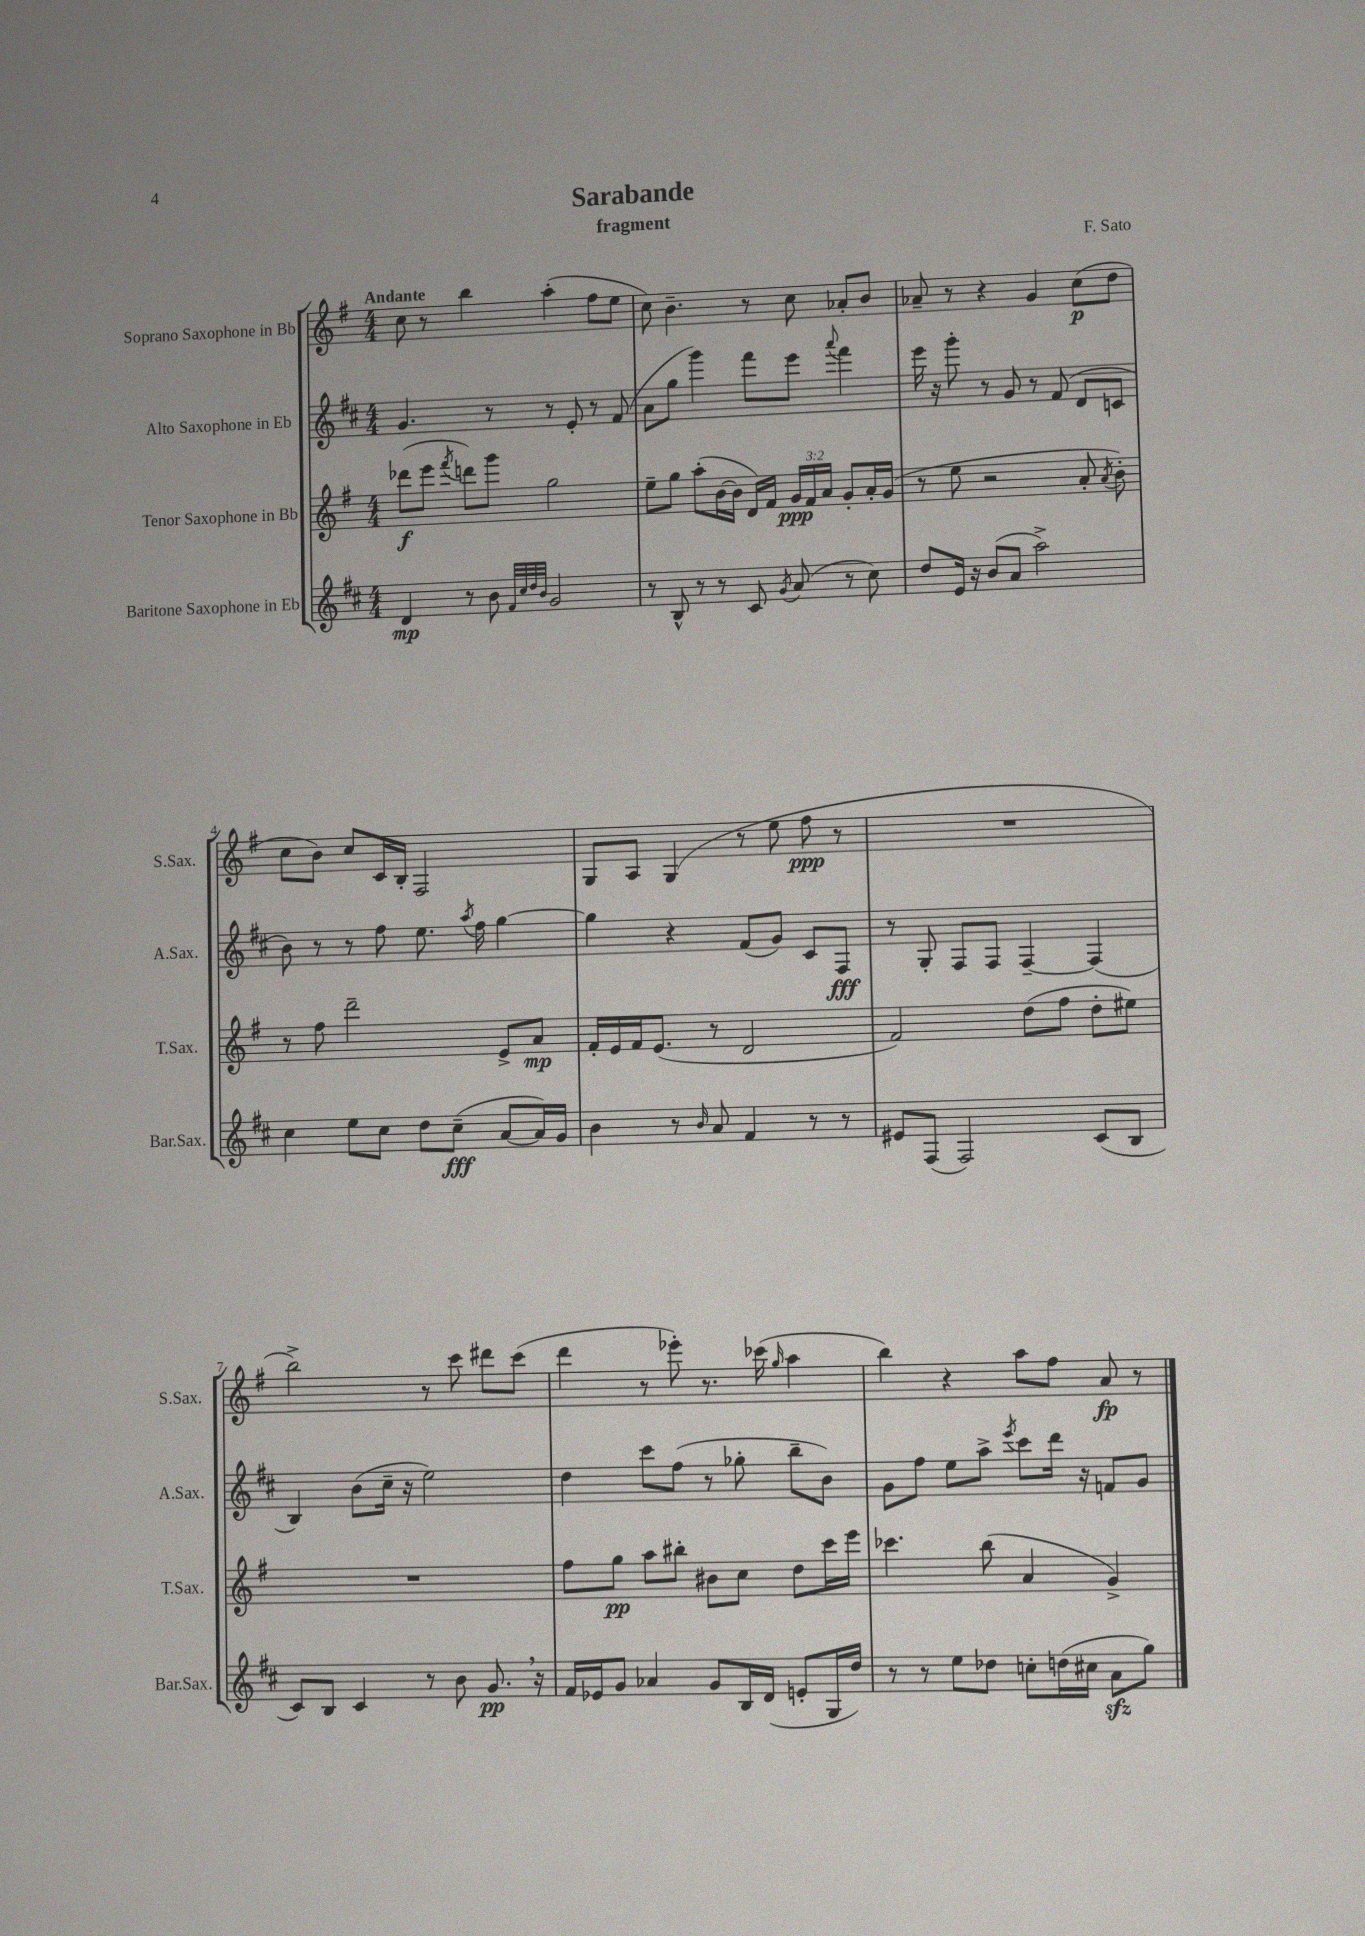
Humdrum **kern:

**kern	**kern	**kern	**kern
*staff4	*staff3	*staff2	*staff1
*clefG2	*clefG2	*clefG2	*clefG2
*k[f#c#]	*k[f#]	*k[f#c#]	*k[f#]
*M4/4	*M4/4	*M4/4	*M4/4
4d	(8ddd-	4.g	8cc
.	8eee	.	8r
.	8qfff#	.	.
8r	8ddd)	.	4bb
8b	8ggg	8r	.
32qqf#	.	.	.
32qqcc#	.	.	.
32qqdd	.	.	.
32qqb	.	.	.
2g	2gg	8r	(4aa'
.	.	8e'	.
.	.	8r	8ff#
.	.	(8f#	8ee
=	=	=	=
8r	8ee~	8a	8cc)
8B^^	8gg	8gg	4.b~
8r	(8aa'	4ggg)	.
8r	[16b	.	.
.	16b]	.	.
8c#	16d)	8fff#	8r
.	16f#	.	.
8qg	.	.	.
(8a	24g	8eee	8cc
.	24f#	.	.
.	24a	.	.
.	.	8qqaaa	.
8r	8g'	4fff#	8a-'
8cc#)	16a'	.	8b
.	(16g	.	.
=	=	=	=
8dd	8r	16eee	8a-~
.	.	16r	.
16e	8ee	8ggg'	8r
16r	.	.	.
(8b	2r	8r	4r
8a	.	8g	.
2aa^)	.	8r	4g
.	.	(8f#	.
.	8a'	8d	(8cc
.	8qa	.	.
.	8b')	8c	8dd
=	=	=	=
4cc#	8r	8b)	8cc
.	8ff#	8r	8b)
8ee	2ddd~	8r	8cc
8cc#	.	8ff#	16c
.	.	.	16B'
8dd	.	8.ee	2F#
(8cc#~	.	.	.
.	.	8qaa	.
.	.	16ff#	.
[8a	8e^	[4gg	.
16a])	8a	.	.
16g	.	.	.
=	=	=	=
4b	16f#'	4gg]	8G
.	16e	.	.
.	16f#	.	8A
.	(8.e	.	.
8r	.	4r	(4G
16qqb	.	.	.
8a	8r	.	.
4f#	2d	(8f#	8r
.	.	8g)	8ee
8r	.	8c#	8ff#
8r	.	8F#	8r
=	=	=	=
8e#	2f#)	8r	1r
(8F#	.	8G'	.
2F#)	.	8F#	.
.	.	8F#	.
.	(8dd	[4F#~	.
.	8ff#	.	.
(8c#	8dd'	(4F#]	.
8B	8ee#)	.	.
=	=	=	=
8c#)	1r	4B)	2bb^)
8B	.	.	.
4c#	.	(8b	.
.	.	16cc#~	.
.	.	16r	.
8r	.	2ee)	8r
8b	.	.	8ccc
8.g	.	.	8ddd#
.	.	.	(8ccc
16r	.	.	.
=	=	=	=
16f#	8ff#	4dd	4ddd
16e-	.	.	.
8g	8gg	.	.
4a-	8aa	8ccc#	8r
.	8bb#'	(8ff#	8eee-')
8g	8b#	8r	8.r
16B	8cc	8gg-'	.
(16d	.	.	(16ccc-
.	.	.	16qqgg
8e'	8dd	8bb~	4aa
16G	16ccc	8b)	.
16dd)	16eee	.	.
=	=	=	=
8r	4.ccc-	8g	4bb)
8r	.	8ff#	.
8ee	.	8ee	4r
8dd-	(8bb	8aa^	.
.	.	8qeee	.
8cc'	4a	8ccc#	8aa
(16dd	.	16ddd	8ff#
16cc#	.	16r	.
8a	4g^)	8f	8a
8gg)	.	8g	8r
==	==	==	==
*-	*-	*-	*-
